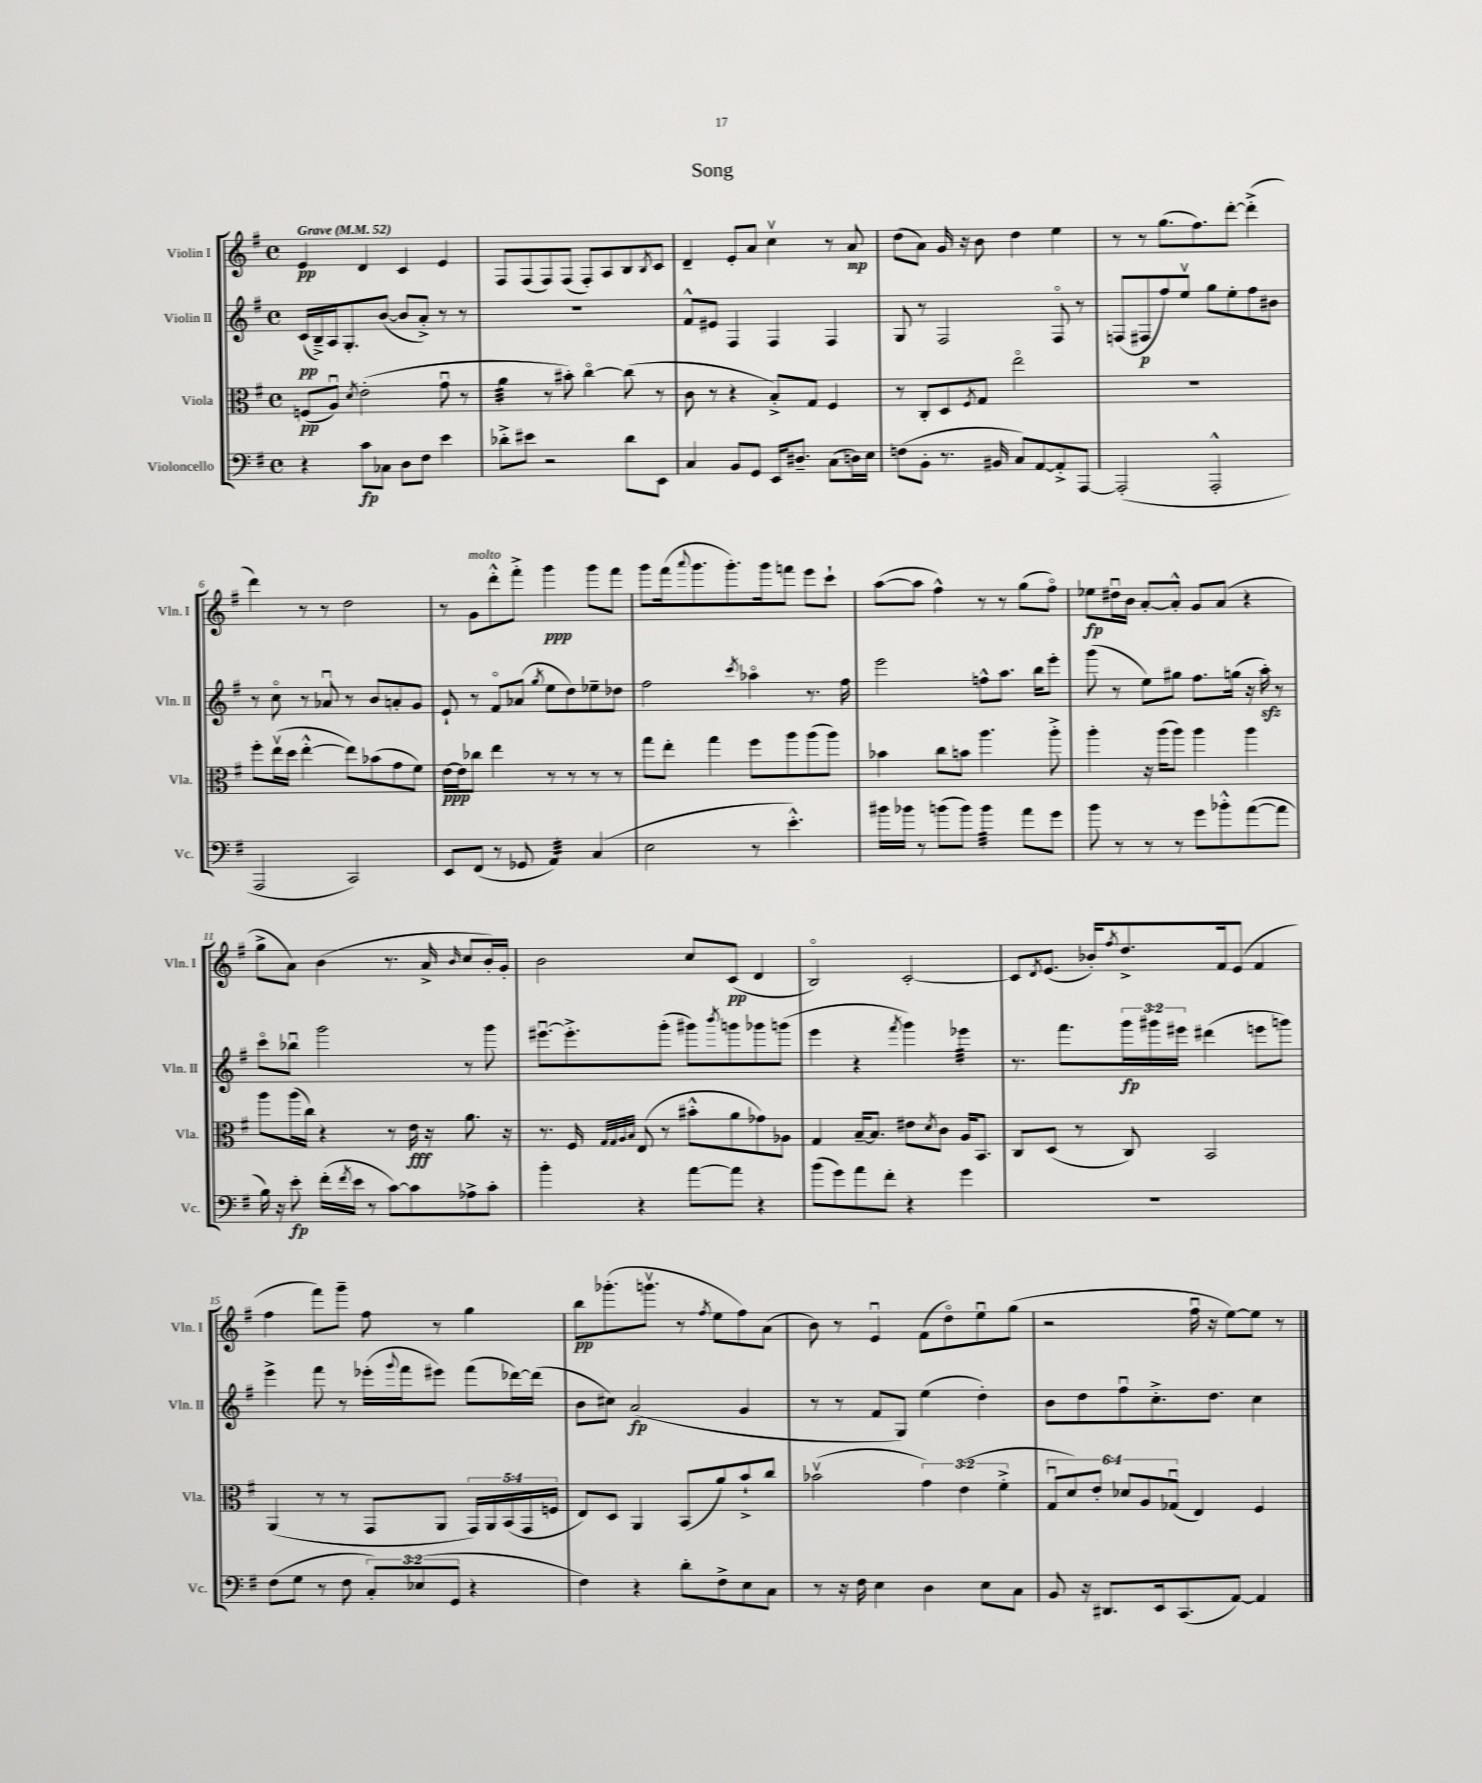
\header { title = "Song" }
<<
\new StaffGroup <<
\new Staff = "s0" \with { instrumentName = "Violin I" shortInstrumentName = "Vln. I" } {
    \clef treble \key g \major \defaultTimeSignature \time 4/4 \tempo "Grave" 4 = 52
    e'4\pp d'4 c'4 e'4 |
    fis8 fis8( fis8) fis8( fis8-.) a8 b8 \acciaccatura { b8 } c'8 |
    d'4-- e'8-. a'8 c''4\upbow r8 a'8\mp |
    d''8( a'8) g'16 r16 b'8 d''4 e''4 |
    r8 r8 g''8.( fis''8.) d'''8~-. d'''4-.->( |
    d'''4) r8 r8 d''2 |
    r8 g'8^\markup { \italic "molto" } d'''8-.-^ fis'''8-.-> g'''4\ppp g'''8 fis'''8 |
    g'''8 fis'''16( \appoggiatura { a'''8 } g'''8. g'''8.-.) g'''16 f'''8 e'''8 c'''8-! |
    a''8~( a''8 fis''4-^) r8 r8 g''8( fis''8\flageolet) |
    ees''8\fp dis''16\downbow b'16 a'8~-. a'8-.-^ g'8 a'8( r4 |
    g''8-> a'8) b'4( r8. a'16-> \grace { b'16 } c''8 b'16-.) g'16-. |
    b'2 c''8 c'8\pp( d'4 |
    b2\flageolet) c'2~-. |
    c'8 \acciaccatura { d'8 } e'8.( bes'16-.) \acciaccatura { fis''8 } d''8.-> fis'16 e'8( fis'4 |
    fis''4 fis'''8) g'''8-- fis''8 r8 g''4 |
    b''8\pp ges'''8.-.( g'''8.\upbow r8 \acciaccatura { fis''8 } e''8 fis''8) a'8( |
    b'8) r8 e'4\downbow fis'8( d''8\flageolet) e''8\downbow g''8( |
    r2 fis''16\downbow r16 e''8~) e''8 r8 \bar "|." |
}
\new Staff = "s1" \with { instrumentName = "Violin II" shortInstrumentName = "Vln. II" } {
    \clef treble \key g \major \defaultTimeSignature \time 4/4 \override Staff.TupletNumber.text = #tuplet-number::calc-fraction-text
    c'16\pp( b16--->) a16 g8.-. b'8~( b'8 a'8-.->) r8 r8 |
    R1 |
    fis'8-^ eis'8 fis4 fis4 fis4 |
    g8 r8 fis2 fis8\flageolet r8 |
    f8( fis8\p fis''8) e''8\upbow g''8 e''8-. fis''8 bis'8 |
    r8 c''8\flageolet r8 aes'8\downbow r8 b'8 a'8-. g'8 |
    e'8-! r8 fis'8\flageolet aes'8( \acciaccatura { g''8 } e''8 d''8) ees''8-- des''8 |
    fis''2 \acciaccatura { c'''8 } aes''4\flageolet r8. fis''16 |
    e'''2 f''8-^ a''8. b''16 e'''8-. |
    g'''8( r8 e''8) gis''8 fis''8. g''16( r16 a''16-.\sfz) r8 |
    c'''8\flageolet bes''8\downbow g'''2 r8 g'''8 |
    eis'''8.~\downbow eis'''8.-.-> g'''8-.( gis'''8) \acciaccatura { b'''8 } g'''8 ges'''8 g'''8( |
    e'''4 r4 \acciaccatura { fis'''8 } g'''4) ees'''4:32 |
    r8. fis'''8. \tuplet 3/2 { g'''16\fp gis'''16 eis'''16 } dis'''4( e'''8 g'''8) |
    e'''4-> fis'''8 r8 ees'''16-.( \appoggiatura { g'''8 } fis'''16 eis'''8) fis'''8( des'''16~) des'''16( |
    b'8 cis''8) a'2\fp( g'4 |
    r8 r8 fis'8 g8) e''4( d''4-.) |
    b'8 d''8 fis''8\downbow c''8.-.-> d''8. c''4 \bar "|." |
}
\new Staff = "s2" \with { instrumentName = "Viola" shortInstrumentName = "Vla." } {
    \clef alto \key g \major \defaultTimeSignature \time 4/4 \override Staff.TupletNumber.text = #tuplet-number::calc-fraction-text
    f8\pp( a8\downbow) \acciaccatura { d'8 } e'2-.( g'8\downbow r8 |
    a'4:32 r8 bis'8-.) c''4~\flageolet c''8( r8 |
    c'8 r8 r4 b8-.->) g8 fis4 |
    r8 c8-. d8 \acciaccatura { fis8 } g8 e''2\flageolet |
    R1 |
    fis''8-. e''16\upbow( d''16 e''4~-.-^ e''8) bes'8( g'8 fis'8) |
    e'16~\ppp e'16 ces''8 e''4 r8 r8 r8 r8 |
    g''8 e''8-. g''4 fis''8 a''8 a''8( a''8) |
    bes'4 c''8 b'8 a''4. a''8-.-> |
    a''4-. r16 a''16( a''8) a''4 a''4 |
    a''8 a''16( c''16) r4 r8 e'16\fff r16 a'8. r16 |
    r8. fis16 \grace { g32 g32 a32 b32 } e8( r8 bis'8-.-^ a'8 ges'8) aes8 |
    g4 b16~-- b8. eis'8 \acciaccatura { d'8 } c'8 a16 b,8. |
    c8 d8( r8 c8) b,2 |
    a,4( r8 r8 g,8 a,8 \tuplet 5/4 { g,16) a,16 b,16( g,16 f16 } |
    e8) d8 a,4 b,8( a'8) b'8-!-> c''8 |
    bes'2\upbow( \tuplet 3/2 { g'4) e'4( fis'4-.-> } |
    \tuplet 6/4 { g8\downbow d'8) e'8-. des'8 a8 ges8\downbow( } e4) fis4 \bar "|." |
}
\new Staff = "s3" \with { instrumentName = "Violoncello" shortInstrumentName = "Vc." } {
    \clef bass \key g \major \defaultTimeSignature \time 4/4 \override Staff.TupletNumber.text = #tuplet-number::calc-fraction-text
    r4 c'8\fp ces8 d8 fis8 e'4 |
    des'8-.-> eis'8 r2 des'8 e,8 |
    c4 b,8 g,8 e,16 dis8.-- c8( d16) e16 |
    f8( b,8-. r8. bis,16 c8) a,8~ a,8-.-> a,,8~ |
    a,,2-.( a,,2-.-^ |
    a,,2 c,2) |
    e,8 fis,8( r8 ges,8 a,4:32) c4( |
    e2 r8 e'4.-.-^) |
    bis'16 bes'16 r8 b'8( b'8) b'4:32 a'8 g'8 |
    b'8 r8 r8 r8 g'8 bes'8-.-^ a'8~( a'8 |
    b16) r16 e'8-.\fp fis'16-.( \acciaccatura { fis'8 } e'16 r8 c'8~) c'8 aes8-> c'8-. |
    b'4-. r4 a'8~ a'8 r4 |
    b'8( g'8) a'8 fis'8-. r4 g'4 |
    R1 |
    fis8( g8 r8 fis8 \tuplet 3/2 { c8-.) ees8( g,8 } r4 |
    fis4) r4 d'8-. fis8-> e8 c8 |
    r8 r16 fis16 e4 d4 e8 c8 |
    b,8 r16 dis,8. e,16 c,8.( a,8~) a,4 \bar "|." |
}
>>
>>
